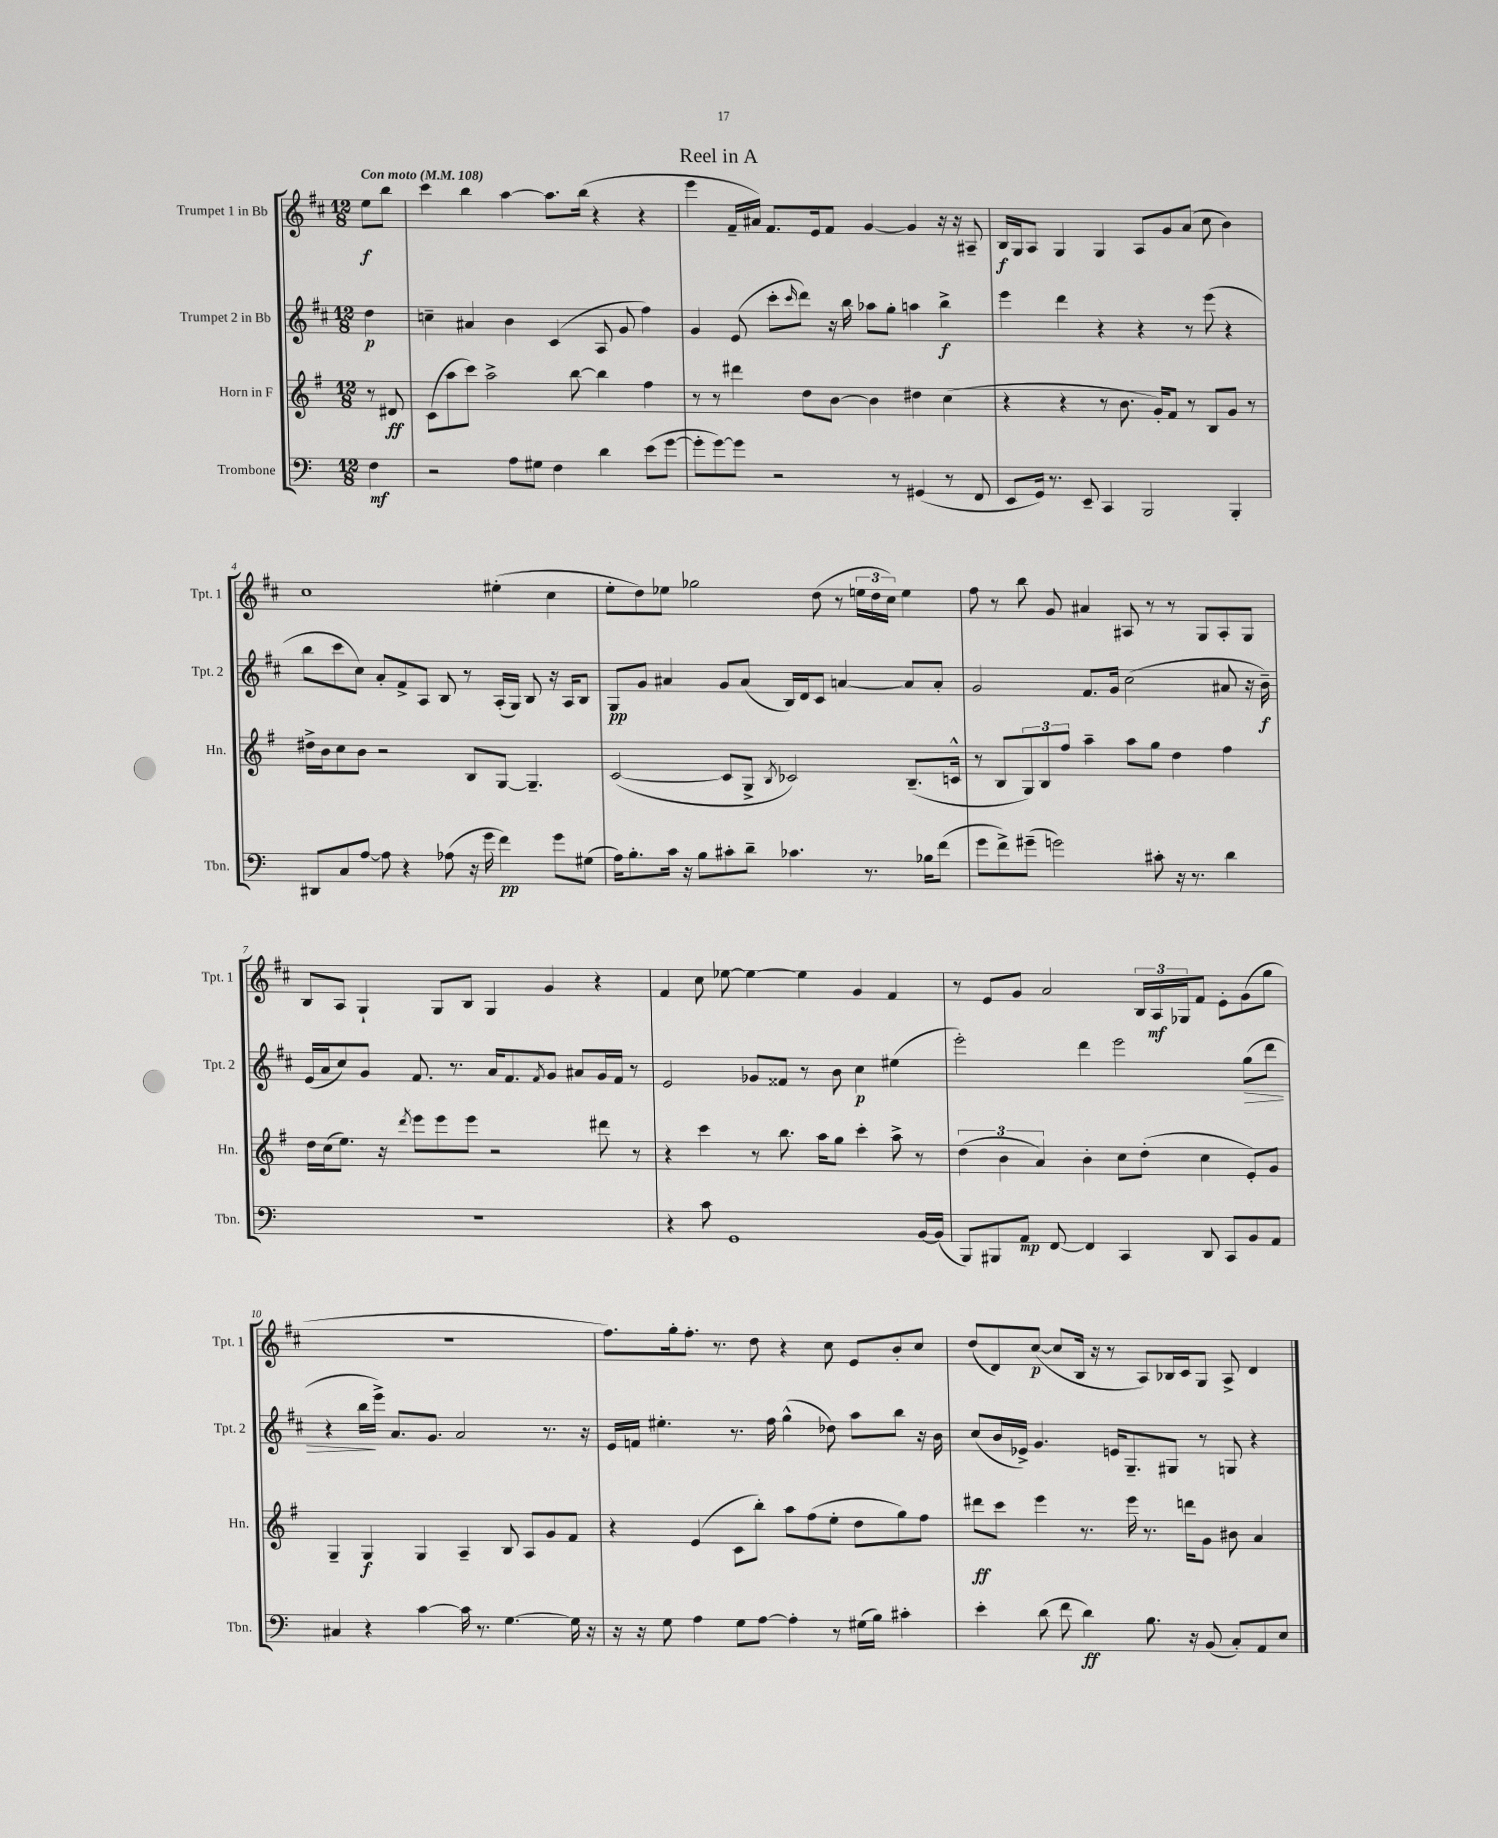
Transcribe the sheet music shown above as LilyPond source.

\header { title = "Reel in A" }
<<
\new StaffGroup <<
\new Staff = "s0" \with { instrumentName = "Trumpet 1 in Bb" shortInstrumentName = "Tpt. 1" } {
    \clef treble \key d \major \numericTimeSignature \time 12/8 \partial 4 \tempo "Con moto" 4 = 108
    e''8\f b''8 |
    cis'''4 b''4 a''4~ a''8. b''16( r4 r4 |
    e'''4 fis'16-- ais'16) fis'8. e'16 fis'8 g'4~ g'4 r16 r16 ais8-- |
    b16\f g16 a8 g4 g4 a8 g'8 a'8( cis''8 b'4) |
    cis''1 eis''4-.( cis''4 |
    e''8-. d''8) ees''8 ges''2 d''8( r8 \tuplet 3/2 { e''16 d''16 cis''16) } e''4 |
    fis''8 r8 b''8 g'8 ais'4 ais8 r8 r8 g8 ais8-. g8 |
    b8 a8 g4-! g8 b8 g4 g'4 r4 |
    fis'4 cis''8 ees''8~ ees''4~ ees''4 g'4 fis'4 |
    r8 e'8 g'8 a'2 \tuplet 3/2 { b16 a16\mf ges16 } fis'8 e'8-. g'8( g''8 |
    R1. |
    fis''8.) g''16-. fis''8.-. r8. d''8 r4 cis''8 e'8 b'8-. cis''8 |
    d''8( d'8) cis''8~\p( cis''8 b16 r16 r8 a8) bes16 cis'16 g8 a8-> d'4 \bar "|." |
}
\new Staff = "s1" \with { instrumentName = "Trumpet 2 in Bb" shortInstrumentName = "Tpt. 2" } {
    \clef treble \key d \major \numericTimeSignature \time 12/8 \partial 4
    d''4\p |
    c''4-- ais'4 b'4 cis'4( a8 g'8 fis''4) |
    g'4 e'8( cis'''8-. \grace { cis'''16 } d'''8) r16 b''16 aes''8 g''8-. a''4 b''4->\f |
    e'''4 d'''4 r4 r4 r8 e'''8( r4 |
    b''8 cis'''8 cis''8) a'8-. fis'8-> a8 b8 r8 a16-.( g16) b8 r16 a16 b8 |
    g8\pp g'8 ais'4 g'8 ais'8( b16) d'16 cis'8 a'4~ a'8 a'8-. |
    g'2 fis'8. g'16 cis''2( ais'8 r16 b'16--\f) |
    e'16( a'16 cis''8) g'8 fis'8. r8. a'16 fis'8. \acciaccatura { fis'8 } g'8 ais'8 g'16 fis'16 r8 |
    e'2 ges'8 fisis'8 r8 b'8 cis''4\p eis''4( |
    e'''2-.) d'''4 e'''2 g''8\>( d'''8 |
    r4 b''16\! e'''16->) a'8. g'8. a'2 r8. r16 |
    e'16 f'16 eis''4.-. r8. fis''16 g''4-^( des''8) a''8 b''8 r16 b'16 |
    cis''8( b'16 ees'16->) g'4. e'16 g8.-- gis8 r8 g8 r4 \bar "|." |
}
\new Staff = "s2" \with { instrumentName = "Horn in F" shortInstrumentName = "Hn." } {
    \clef treble \key g \major \numericTimeSignature \time 12/8 \partial 4
    r8 dis'8\ff |
    c'8( a''8 c'''8) a''2-> b''8~ b''4 fis''4 |
    r8 r8 dis'''4 d''8 b'8~ b'4 dis''4 c''4( |
    r4 r4 r8 b'8. g'16-.) fis'8 r8 b8 g'8 r8 |
    dis''16-> b'16 c''8 b'8 r2 b8 g8~ g4.-- |
    c'2~( c'8 g8-> \acciaccatura { b8 } ces'2) b8.--( c'16-^ |
    r8 b8 \tuplet 3/2 { g8) b8 fis''8 } a''4-- a''8 g''8 d''4 fis''4 |
    d''16 c''16( e''8.) r16 \acciaccatura { d'''8 } e'''8 e'''8 e'''8 r2 dis'''8 r8 |
    r4 c'''4 r8 b''8. a''16 g''8 c'''4-. a''8-> r8 |
    \tuplet 3/2 { d''4( b'4 a'4) } b'4-. c''8 d''8-.( c''4 e'8-.) g'8 |
    g4-- g4\f g4 a4-- b8 a8 g'8 fis'8 |
    r4 e'4( c'8 b''8-.) a''8 fis''8( e''8-. d''8 g''8) fis''8 |
    dis'''8\ff c'''8 e'''4 r8. e'''16 r8. d'''16 g'8 bis'8 a'4 \bar "|." |
}
\new Staff = "s3" \with { instrumentName = "Trombone" shortInstrumentName = "Tbn." } {
    \clef bass \key c \major \numericTimeSignature \time 12/8 \partial 4
    f4\mf |
    r2 a8 gis8 f4 d'4 e'8( g'8~ |
    g'8-. g'8~) g'8 r2 r8 gis,4( r8 f,8 |
    e,8 g,16) r8. e,8-- c,4 b,,2 b,,4-. |
    dis,8 c8 a8~ a8 r4 aes8( r16 g'16 f'4\pp) g'8 gis8( |
    a16) b8.-. c'16 r16 b8 cis'8-. d'8-- ces'4. r8. bes16 f'8( |
    g'8 f'8->) gis'8--( g'2) cis'8-. r16 r8. d'4 |
    R1. |
    r4 c'8 g,1 b,16~ b,16( |
    b,,8) bis,,8 a,8\mp f,8~ f,4 c,4 d,8 c,8 b,8 a,8 |
    cis4 r4 c'4~ c'16 r8. g4.~ g16 r16 |
    r16 r16 g8 a4 g8 a8~ a4-. r8 gis16( b16) cis'4-. |
    e'4-. d'8( f'8 d'4\ff) b8. r16 b,8( c8-.) a,8 e8 \bar "|." |
}
>>
>>
